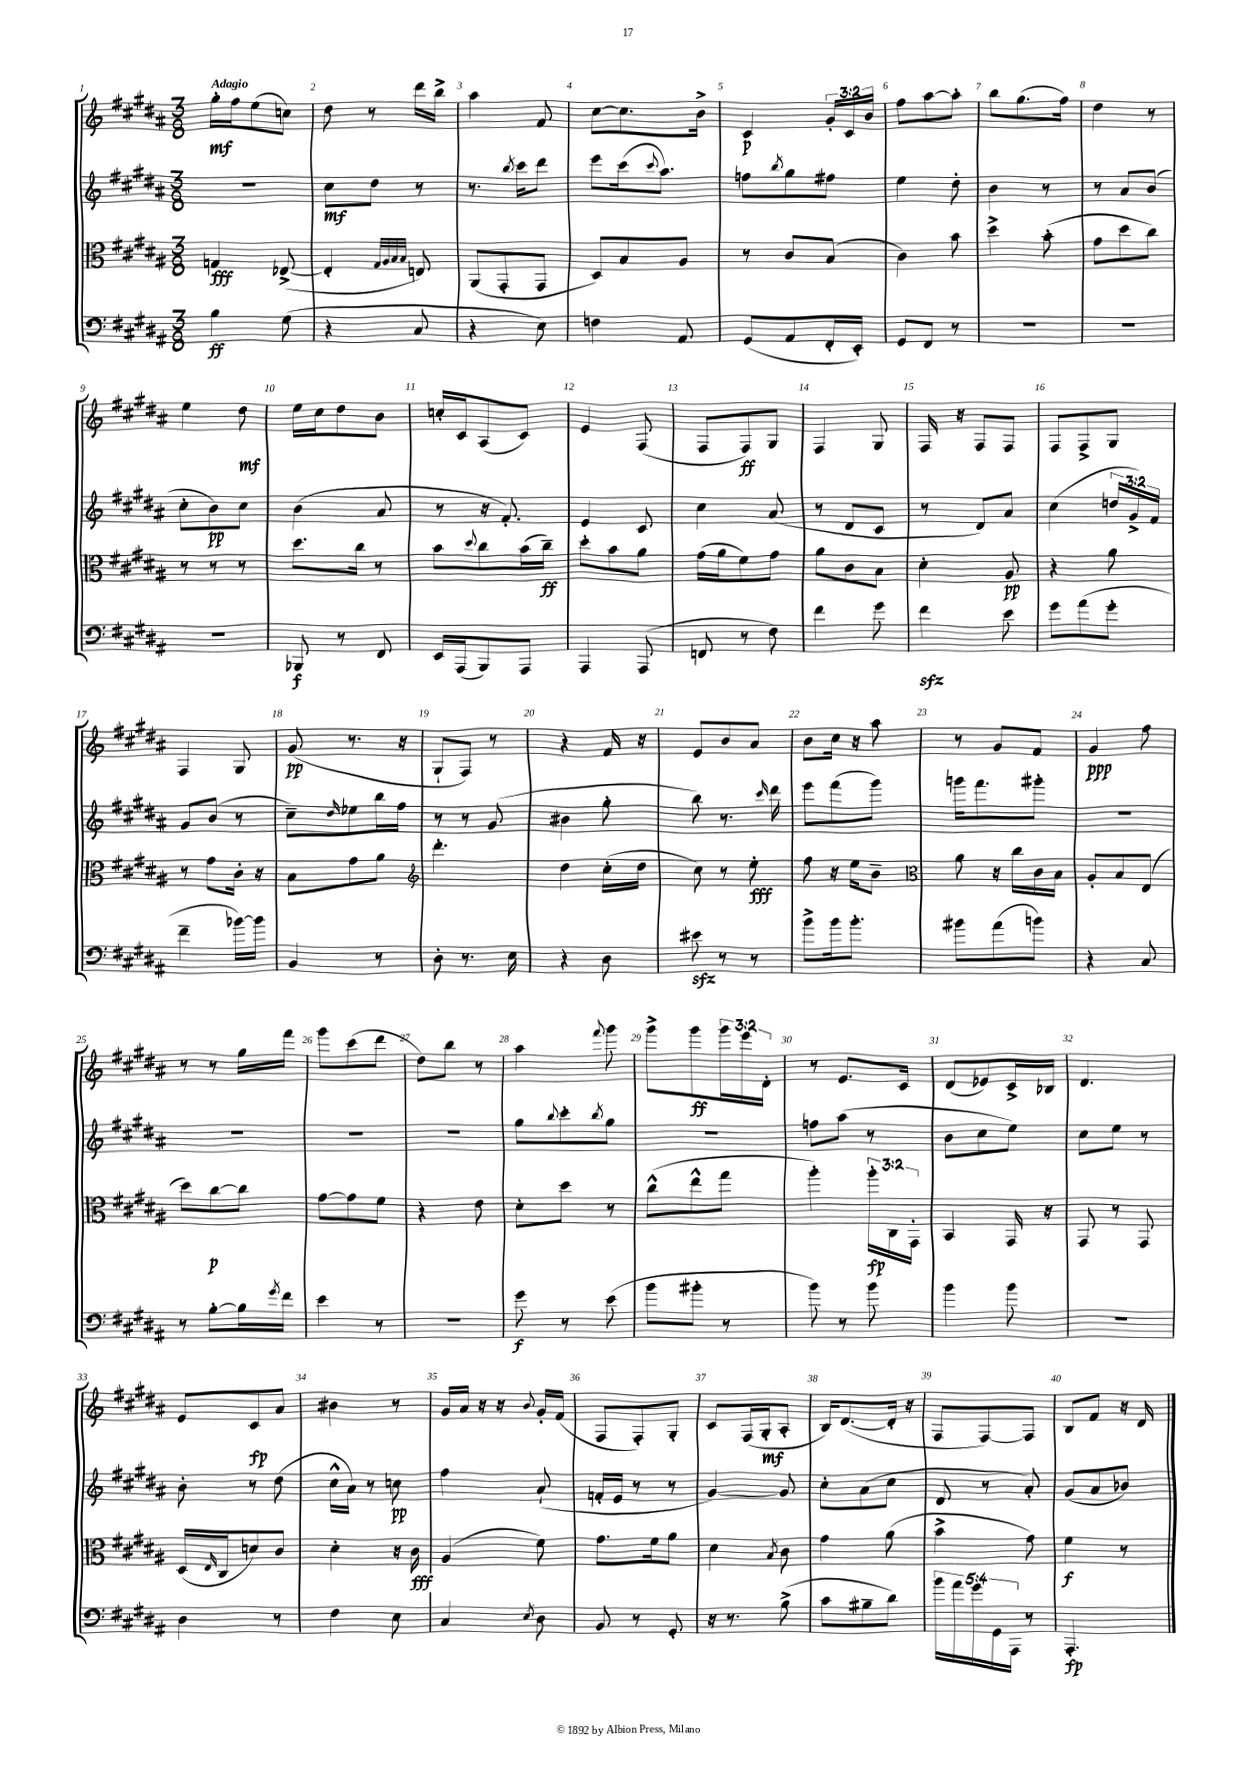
<<
\new StaffGroup <<
\new Staff = "s0" {
    \clef treble \key b \major \numericTimeSignature \time 3/8 \override Staff.TupletNumber.text = #tuplet-number::calc-fraction-text \tempo "Adagio"
    gis''16-.\mf fis''16 e''8( c''8) |
    dis''8 r8 dis'''16 b''16-> |
    ais''4 fis'8 |
    cis''8~ cis''8. b'16-> |
    cis'4\p \tuplet 3/2 { gis'16-. cis'16 b'16 } |
    fis''8 ais''8~ ais''8-. |
    b''8 gis''8.( fis''16) |
    dis''4 r8 |
    e''4 dis''8\mf |
    e''16 cis''16 dis''8 b'8 |
    c''16-. cis'16 ais8( cis'8) |
    e'4 fis8( |
    fis8 fis8\ff) gis8 |
    fis4 gis8 |
    fis16 r16 fis8 fis8 |
    fis8 fis8-> gis8 |
    fis4 gis8 |
    gis'8\pp( r8. r16 |
    gis8-! fis8) r8 |
    r4 fis'16 r16 |
    e'8 b'8 ais'8 |
    b'8 cis''16 r16 ais''8 |
    r8 gis'8 fis'8 |
    gis'4\ppp fis''8 |
    r8 r8 gis''16 fis'''16 |
    gis'''8 cis'''8( dis'''8 |
    dis''8) b''8 r8 |
    ais''4 \appoggiatura { fis'''8 } gis'''8 |
    gis'''8-> gis'''8\ff \tuplet 3/2 { gis'''16 e'''16 dis'16-. } |
    r8 e'8. cis'16 |
    dis'8( ees'8) cis'16-> bes16 |
    dis'4. |
    e'8 cis'8\fp ais'8 |
    bis'4 r8 |
    gis'16 ais'16 r16 r16 \appoggiatura { b'8 } gis'16-. fis'16( |
    fis8 fis8-.) gis8-. |
    cis'8 fis16( gis16-.\mf ais8-. |
    b16) dis'8.~( dis'16-. r16 |
    fis8 fis8~) fis8 |
    b8 fis'8 r16 dis'16 \bar "|." |
}
\new Staff = "s1" {
    \clef treble \key b \major \numericTimeSignature \time 3/8 \override Staff.TupletNumber.text = #tuplet-number::calc-fraction-text
    R4. |
    cis''8\mf dis''8 r8 |
    r8. \acciaccatura { b''8 } cis'''16 dis'''8 |
    e'''8 cis'''16( \appoggiatura { cis'''8 } ais''8.) |
    f''8 \acciaccatura { b''8 } gis''8 fis''8 |
    e''4 dis''8-. |
    b'4 r8 |
    r8 ais'8 b'8( |
    cis''8-. b'8\pp) cis''8 |
    b'4( ais'8 |
    r8 r16 fis'8.-.) |
    e'4 cis'8 |
    cis''4 ais'8( |
    r8 dis'8 cis'8 |
    r8 dis'8) ais'8 |
    cis''4( \tuplet 3/2 { d''16 gis'16->) fis'16 } |
    gis'8 b'8( r8 |
    cis''8--) \grace { dis''16 } ees''8 b''16 fis''16 |
    r8 r8 gis'8( |
    bis'4 gis''8-. |
    b''8) r8. \grace { cis'''16 } dis'''16 |
    e'''8 fis'''8( gis'''8) |
    g'''16 fis'''8. gis'''8-. |
    R4. |
    R4. |
    R4. |
    R4. |
    gis''8 \appoggiatura { b''8 } cis'''8-. \acciaccatura { b''8 } gis''8 |
    R4. |
    f''8 ais''8( r8 |
    b'8 cis''8 e''8) |
    cis''8 e''8 r8 |
    b'8-. r8 dis''8( |
    cis''16-^ ais'16) r8 c''8\pp |
    fis''4 ais'8-!( |
    f'16-. e'16 r8 r8 |
    gis'4~) gis'8 |
    cis''8-. ais'8( cis''8 |
    dis'8 r8 ais'8-.) |
    gis'8( ais'8 bes'8) \bar "|." |
}
\new Staff = "s2" {
    \clef alto \key b \major \numericTimeSignature \time 3/8 \override Staff.TupletNumber.text = #tuplet-number::calc-fraction-text
    g4\fff ees8~->( |
    ees4-. \grace { gis32 ais32 b32 b32 } e8) |
    ais,8( gis,8-. gis,8 |
    dis8) b8 ais8 |
    r8 cis'8 b8( |
    cis'4) b'8 |
    dis''4-> b'8-.( |
    gis'8 dis''8 cis''8) |
    r8 r8 r8 |
    dis''8. cis''16 r8 |
    b'8 \appoggiatura { dis''8 } cis''8 b'16( cis''16--\ff) |
    dis''8-. b'8 ais'8 |
    gis'16( ais'16 fis'8) gis'8 |
    ais'8 cis'8 b8 |
    dis'4-. ais8\pp |
    r4 ais'8 |
    r8 gis'8 cis'16-. r16 |
    b8 gis'8 ais'8 |
    \clef treble dis'''4.-. |
    dis''4 cis''16-.( dis''16 |
    cis''8) r8 e''8-.\fff |
    fis''8 r16 e''16 b'8-- |
    \clef alto ais'8 r16 cis''16 cis'16 b16 |
    ais8-. b8 e8( |
    dis''8) cis''8~\p cis''8 |
    gis'8~ gis'8 fis'8 |
    r4 e'8 |
    dis'8-. dis''8 r8 |
    cis''8-^( e''8-^ gis''8 |
    ais''4-.) \tuplet 3/2 { ais''16-.\fp cis16 gis,16-. } |
    b,4 gis,16 r16 |
    gis,8 r8 gis,8 |
    dis16( \grace { e16 } cis16 d'8) cis'8 |
    dis'4-. r16 cis'16\fff |
    ais4( fis'8) |
    gis'8. fis'16 ais'8 |
    dis'4 \acciaccatura { b8 } cis'8 |
    gis'4 ais'8( |
    b'4-> gis'8) |
    fis'4\f r8 \bar "|." |
}
\new Staff = "s3" {
    \clef bass \key b \major \numericTimeSignature \time 3/8 \override Staff.TupletNumber.text = #tuplet-number::calc-fraction-text
    b4\ff gis8( |
    r4 cis8 |
    r4 e8) |
    f4 ais,8 |
    gis,8( ais,8 fis,16-. e,16-.) |
    gis,8 fis,8 r8 |
    R4. |
    R4. |
    R4. |
    bes,,8\f r8 fis,8 |
    e,16 ais,,16( b,,8) ais,,8 |
    ais,,4 ais,,8( |
    f,8 r8 fis8) |
    fis'4 gis'8 |
    fis'4\sfz e'8 |
    gis'8 ais'8( gis'8-. |
    fis'4-- bes'16~) bes'16 |
    b,4 r8 |
    dis8-. r8. e16 |
    r4 dis8 |
    eis'8\sfz r8 r8 |
    b'8-> b'16 b'8.-. |
    bis'8 ais'8( b'8) |
    r4 cis8 |
    r8 b8~-. b16 \acciaccatura { gis'8 } fis'16 |
    e'4 r8 |
    R4. |
    gis'8\f r8 e'8( |
    b'8 bis'8-. r8 |
    b'8) r8 b'8 |
    b'4 b'8 |
    R4. |
    dis4 r8 |
    fis4 e8 |
    cis4 \acciaccatura { e8 } dis8 |
    b,8 r8 gis,8-. |
    r16 r8. b8->( |
    cis'8 bis8-- dis'8) |
    \tuplet 5/4 { b'16 ais'16 gis'16 gis,16 ais,,16 } r8 |
    ais,,4.-.\fp \bar "|." |
}
>>
>>
\layout { \context { \Score \override BarNumber.break-visibility = ##(#f #t #t) barNumberVisibility = #all-bar-numbers-visible } }
